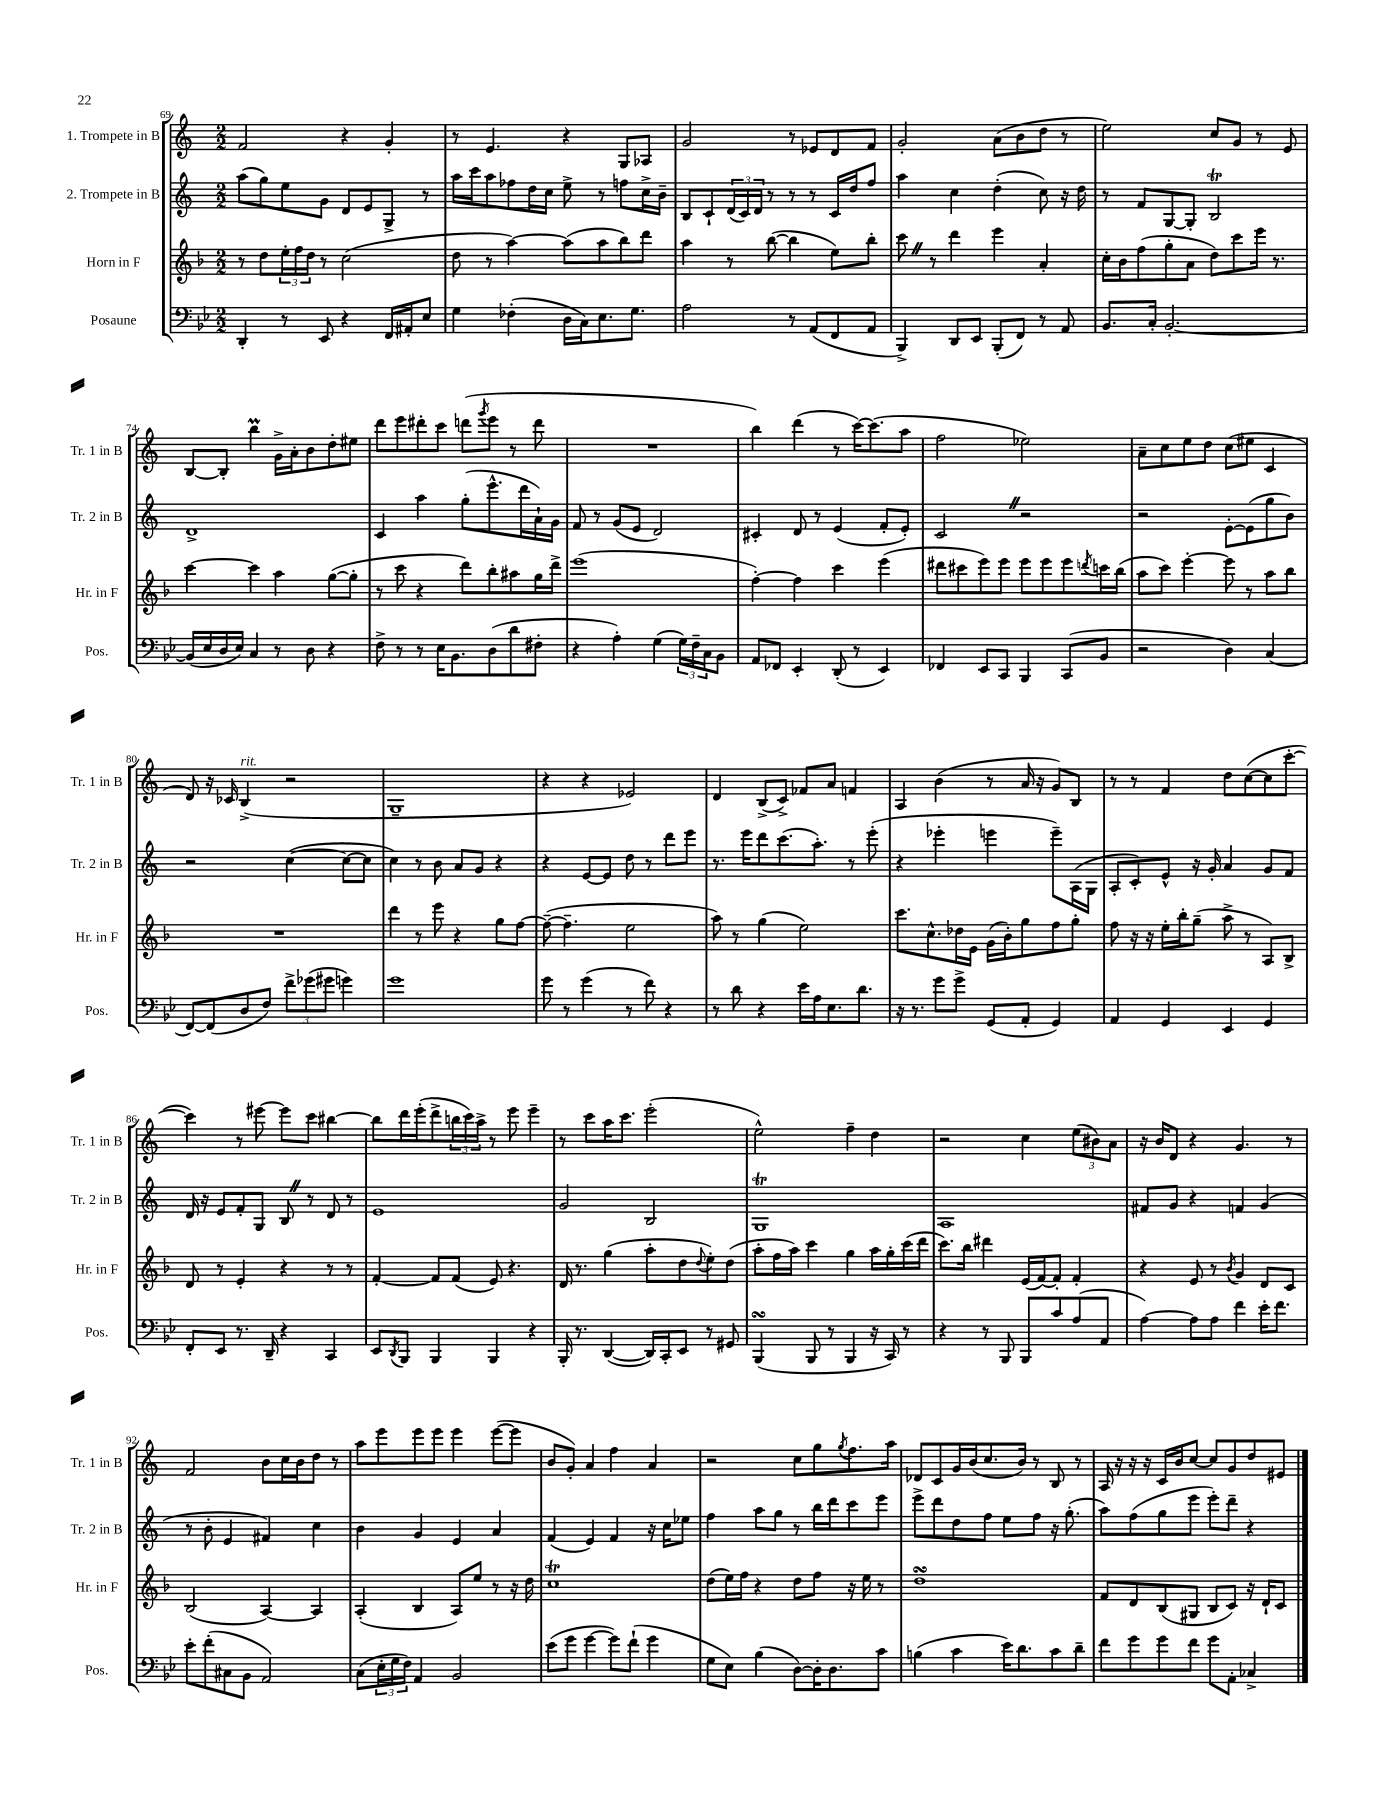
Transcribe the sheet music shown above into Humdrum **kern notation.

**kern	**kern	**kern	**kern
*staff4	*staff3	*staff2	*staff1
*clefF4	*clefG2	*clefG2	*clefG2
*k[b-e-]	*k[b-]	*k[]	*k[]
*M2/2	*M2/2	*M2/2	*M2/2
4DD'/	8r	(8aa\L	2f/
.	8dd\L	8gg\)	.
8r	24ee'\L	8ee\	.
.	24ff\	.	.
.	24dd\JJ	.	.
8EE-/	8r	8g\J	.
4r	(2cc\	8d/L	4r
.	.	8e/	.
16FF/LL	.	8G^/J	4g'/
16AA#'/J	.	.	.
8E-/J	.	8r	.
=	=	=	=
4G\	8dd\	16aa\LL	8r
.	.	16ccc\J	.
.	8r	8aa\	4.e/
(4F-'\	[4aa\)	8ff-\	.
.	.	16dd\L	.
.	.	16cc\JJ	.
16D\LL	(8aa\]L	8ee^\	4r
16C\J)	.	.	.
8.E-\	8aa\	8r	.
.	8bb-\)	8ff\L	8G/L
8.G\J	.	.	.
.	8ddd\J	16cc^\L	8A-/J
.	.	16b~\JJ	.
=	=	=	=
2A\	4aa\	8B/L	2g/
.	.	8c`/	.
.	8r	(24d/L	.
.	.	24c/)	.
.	.	24d/JJ	.
.	([8bb-\	8r	.
8r	4bb-\]	8r	8r
(8AA/L	.	8r	8e-/L
8FF/	8ee\L)	16c/LL	8d/
.	.	16dd/J	.
8AA/J	8bb-'\J	8ff/J	8f/J
=	=	=	=
4BBB-^/)	8ccc\	4aa\	2g'/
.	8r	.	.
8DD/L	4ddd\	4cc\	.
8EE-/J	.	.	.
(8BBB-'/L	4eee\	(4dd'\	(8a\L
8FF/J)	.	.	8b\
8r	4a'/	8cc\)	8dd\J
8AA/	.	16r	8r
.	.	16dd\	.
=	=	=	=
8.BB-/L	16cc'\LL	8r	2ee\)
.	16b-\J	.	.
.	(8ff\	8f/L	.
16C'/Jk	.	.	.
[2.BB-'/	8gg'\	[8G/	.
.	8a\J	8G'/]J	.
.	8dd\L)	2B/	8cc/L
.	8ccc\	.	8g/J
.	16eee\Jk	.	8r
.	8.r	.	.
.	.	.	8e/
=	=	=	=
(16BB-/]LL	[4ccc\	1d^	[8B/L
16E-/	.	.	.
16D/	.	.	8B'/]J
16E-/JJ)	.	.	.
4C/	4ccc\]	.	4bb\
8r	4aa\	.	16g^\LL
.	.	.	16a'\J
8D\	.	.	8b\
4r	([8gg\L	.	8dd'\
.	8gg'\]J	.	8ee#\J
=	=	=	=
8F^\	8r	4c/	8ddd\L
8r	8ccc\	.	8eee\
8r	4r	4aa\	8ddd#'\
16E-\LK	.	.	8ccc\J
8.BB-\	.	.	.
.	8ddd\L)	(8gg'\L	(8ddd\L
.	.	.	8qggg/
(8D\	8bb-'\	8.eee^^\	8eee\J
8d\	8aa#\	.	8r
.	.	16ddd\L	.
8F#'\J	16gg\L	16a`\)	8ddd\
.	16ddd^\JJ	16g\JJ	.
=	=	=	=
4r	(1eee	8f/	1r
.	.	8r	.
4A'\)	.	(8g/L	.
.	.	8e/J	.
(4G\	.	2d/)	.
24G\LL)	.	.	.
24F~\	.	.	.
24C\J	.	.	.
8BB-\J	.	.	.
=	=	=	=
8AA/L	[4ff'\)	4c#'/	4bb\)
8FF-/J	.	.	.
4EE-'/	4ff\]	8d/	(4ddd\
.	.	8r	.
(8DD'/	4ccc\	(4e/	8r
8r	.	.	[16ccc\LK)
.	.	.	(8.ccc\]
4EE-/)	(4eee\	8f'/L	.
.	.	8e'/J)	8aa\J
=	=	=	=
4FF-/	8ddd#\L	2c/	2ff\
.	8ccc#\	.	.
8EE-/L	8eee\)	.	.
8CC/J	8eee\J	.	.
4BBB-/	8eee\L	2r	2ee-\)
.	8eee\	.	.
(8CC/L	8eee\	.	.
.	8qddd/	.	.
8BB-/J	16ccc\L	.	.
.	(16bb-\JJ	.	.
=	=	=	=
2r	8aa\L	2r	8a~\L
.	8ccc\J)	.	8cc\
.	[4eee'\	.	8ee\
.	.	.	8dd\J
4D\)	8eee\]	[8e'\L	(8cc\L
.	8r	(8e\]	8ee#\J
(4C/	8aa\L	8gg\	4c/
.	8bb-\J	8b\J)	.
=	=	=	=
[8FF/L)	1r	2r	8d/)
(8FF/]	.	.	16r
.	.	.	16c-/
8D/	.	.	(4B^/
8F/J)	.	.	.
12f^\L	.	([4cc\	2r
(12g-\	.	.	.
12g#\J	.	.	.
4g\)	.	8cc\_L	.
.	.	8cc\]J	.
=	=	=	=
1g	4ddd\	4cc\)	1G~
.	8r	8r	.
.	8eee\	8b\	.
.	4r	8a/L	.
.	.	8g/J	.
.	8gg\L	4r	.
.	[8ff\J	.	.
=	=	=	=
8g\	(8ff~\_	4r	4r
8r	4.ff~\]	.	.
(4g\	.	[8e/L	4r
.	.	8e/]J	.
8r	2ee\	8dd\	2e-/)
8f\)	.	8r	.
4r	.	8ddd\L	.
.	.	8eee\J	.
=	=	=	=
8r	8aa\)	8.r	4d/
8d\	8r	.	.
.	.	16eee\LK	.
4r	(4gg\	8ddd\	(8B^/L
.	.	(8.ccc\	8c^/J)
16e-\LL	2ee\)	.	8f-/L
16A\J	.	8.aa'\J)	.
8.E-\	.	.	8a/J
.	.	8r	4f/
8.d\J	.	.	.
.	.	(8eee'\	.
=	=	=	=
16r	8.ccc\L	4r	4A/
8.r	.	.	.
.	8.cc^^\	.	.
8g\L	.	4eee-'\	(4b\
8g^\J	16dd-\L	.	.
.	16e\JJ	.	.
(8GG/L	(16g\LL	4eee\	8r
.	16b-'\J)	.	.
8AA'/J	8gg\	.	16a/
.	.	.	16r
4GG/)	8ff\	8eee~\L)	8g/L)
.	8gg'\J	(16A\L	8B/J
.	.	16G\JJ	.
=	=	=	=
4AA/	8ff\	8A'/L	8r
.	16r	8c'/)	8r
.	16r	.	.
4GG/	16ee'\LL	8e^^/J	4f/
.	16bb-'\J	.	.
.	(8gg~\J	16r	.
.	.	16g'/	.
4EE-/	8aa^\	4a/	8dd\L
.	8r	.	([8cc\
4GG/	8A/L)	8g/L	8cc\]
.	8B-^/J	8f/J	[8ccc'\J
=	=	=	=
8FF'/L	8d/	16d/	4ccc\])
.	.	16r	.
8EE-/J	8r	8e/L	.
8.r	4e'/	8f'/	8r
.	.	8G/J	[8eee#\
16DD~/	.	.	.
4r	4r	8B/	8eee#\]L
.	.	8r	8ccc\J
4CC/	8r	8d/	[4bb#\
.	8r	8r	.
=	=	=	=
8EE-/L	[4f'/	1e	8bb#\]L
8qDD/	.	.	.
8BBB-/J	.	.	16ddd\L
.	.	.	(16eee'\J
4BBB-/	8f/]L	.	8ddd^\
.	(8f/J	.	24bb\L
.	.	.	24ccc\)
.	.	.	24aa^\JJ
4BBB-/	8e/)	.	8r
.	4.r	.	8eee\
4r	.	.	4eee~\
=	=	=	=
16BBB-'/	16d/	2g/	8r
8.r	8.r	.	.
.	.	.	8ccc\L
([4DD/	(4gg\	.	16aa\K
.	.	.	8.ccc\J
16DD/]LL)	8aa'\L	2B/	(2eee'\
16CC'/J	.	.	.
8EE-/J	8dd\	.	.
.	8qqdd/	.	.
8r	8ee'\)	.	.
8GG#/	(8dd\J	.	.
=	=	=	=
(4BBB-/	8aa'\L	1G	2ee^^\)
.	16ff\L	.	.
.	16aa\JJ)	.	.
8BBB-/	4ccc\	.	.
8r	.	.	.
4BBB-/	4gg\	.	4ff~\
16r	16aa\LL	.	4dd\
16CC/)	16gg'\	.	.
8r	(16ccc\	.	.
.	16ddd\JJ	.	.
=	=	=	=
4r	8.ccc\L)	1A	2r
.	16bb-\Jk	.	.
8r	4ddd#\	.	.
8BBB-/	.	.	.
8BBB-/L	(16e/LL	.	4cc\
.	[16f/J)	.	.
8c/	8f'/]J	.	.
(8A/	4f'/	.	(12ee\L
.	.	.	12b#\)
8AA/J	.	.	.
.	.	.	12a\J
=	=	=	=
[4A\)	4r	8f#/L	16r
.	.	.	16b/LK
.	.	8g/J	8d/J
8A\]L	8e/	4r	4r
8A\J	8r	.	.
.	8qb-/	.	.
4f\	4g/	4f/	4.g/
16e-'\LK	8d/L	(4g/	.
8.f\J	.	.	.
.	8c/J	.	8r
=	=	=	=
8e-'\L	(2B-/	8r	2f/
(8f'\	.	8b'\	.
8C#\	.	4e/	.
8BB-\J	.	.	.
2AA/)	[4A/)	4f#/)	8b\L
.	.	.	16cc\L
.	.	.	16b\J
.	4A/]	4cc\	8dd\J
.	.	.	8r
=	=	=	=
(8C\L	(4A'/	4b\	8aa\L
24E-'\L	.	.	8eee\
24G\	.	.	.
24F\JJ)	.	.	.
4AA/	4B-/	4g/	8eee\
.	.	.	8eee\J
2BB-/	8A/L)	4e/	4eee\
.	8ee/J	.	.
.	8r	4a/	([8eee\L
.	16r	.	8eee\]J
.	16dd\	.	.
=	=	=	=
(8e-\L	1cc	(4f/	8b/L
8g\J	.	.	8g'/J)
[4g\	.	4e/)	4a/
8g\]L)	.	4f/	4ff\
(8f`\J	.	.	.
4g\	.	16r	4a/
.	.	16cc\LK	.
.	.	8ee-\J	.
=	=	=	=
8G\L	(8dd\L	4ff\	2r
8E-\J)	16ee\L)	.	.
.	16ff\JJ	.	.
(4B-\	4r	8aa\L	.
.	.	8gg\J	.
[8D\L)	8dd\L	8r	8cc\L
16D'\]K	8ff\J	16bb\LL	8gg\
8.D\	.	16ddd\J	.
.	.	.	8qgg/
.	16r	8ccc\	8.ff\
.	16ee\	.	.
8c\J	8r	8eee\J	.
.	.	.	16aa\Jk
=	=	=	=
(4B\	1dd	8eee^\L	8d-/L
.	.	8ddd\	8c/
4c\	.	8dd\	16g/L
.	.	.	(16b/J
.	.	8ff\J	8.cc/
16e-\LK)	.	8ee\L	.
8.d\	.	.	16b/Jk)
.	.	8ff\J	8r
8c\	.	16r	8B/
.	.	(8.gg'\	.
8d~\J	.	.	8r
=	=	=	=
8f\L	8f/L	8aa\L)	16A/
.	.	.	16r
8g\	8d/	(8ff\	16r
.	.	.	16r
8g\	(8B-/	8gg\	16c/LL
.	.	.	16b/J
8f\J	8G#/J	8eee\J	[8cc/J
8g\L	8B-/L	8eee'\L)	8cc/]L
8AA'\J	8c/J)	8ddd~\J	8g/
4C-^/	16r	4r	8dd/
.	16d`/LK	.	.
.	8c/J	.	8e#/J
==	==	==	==
*-	*-	*-	*-
